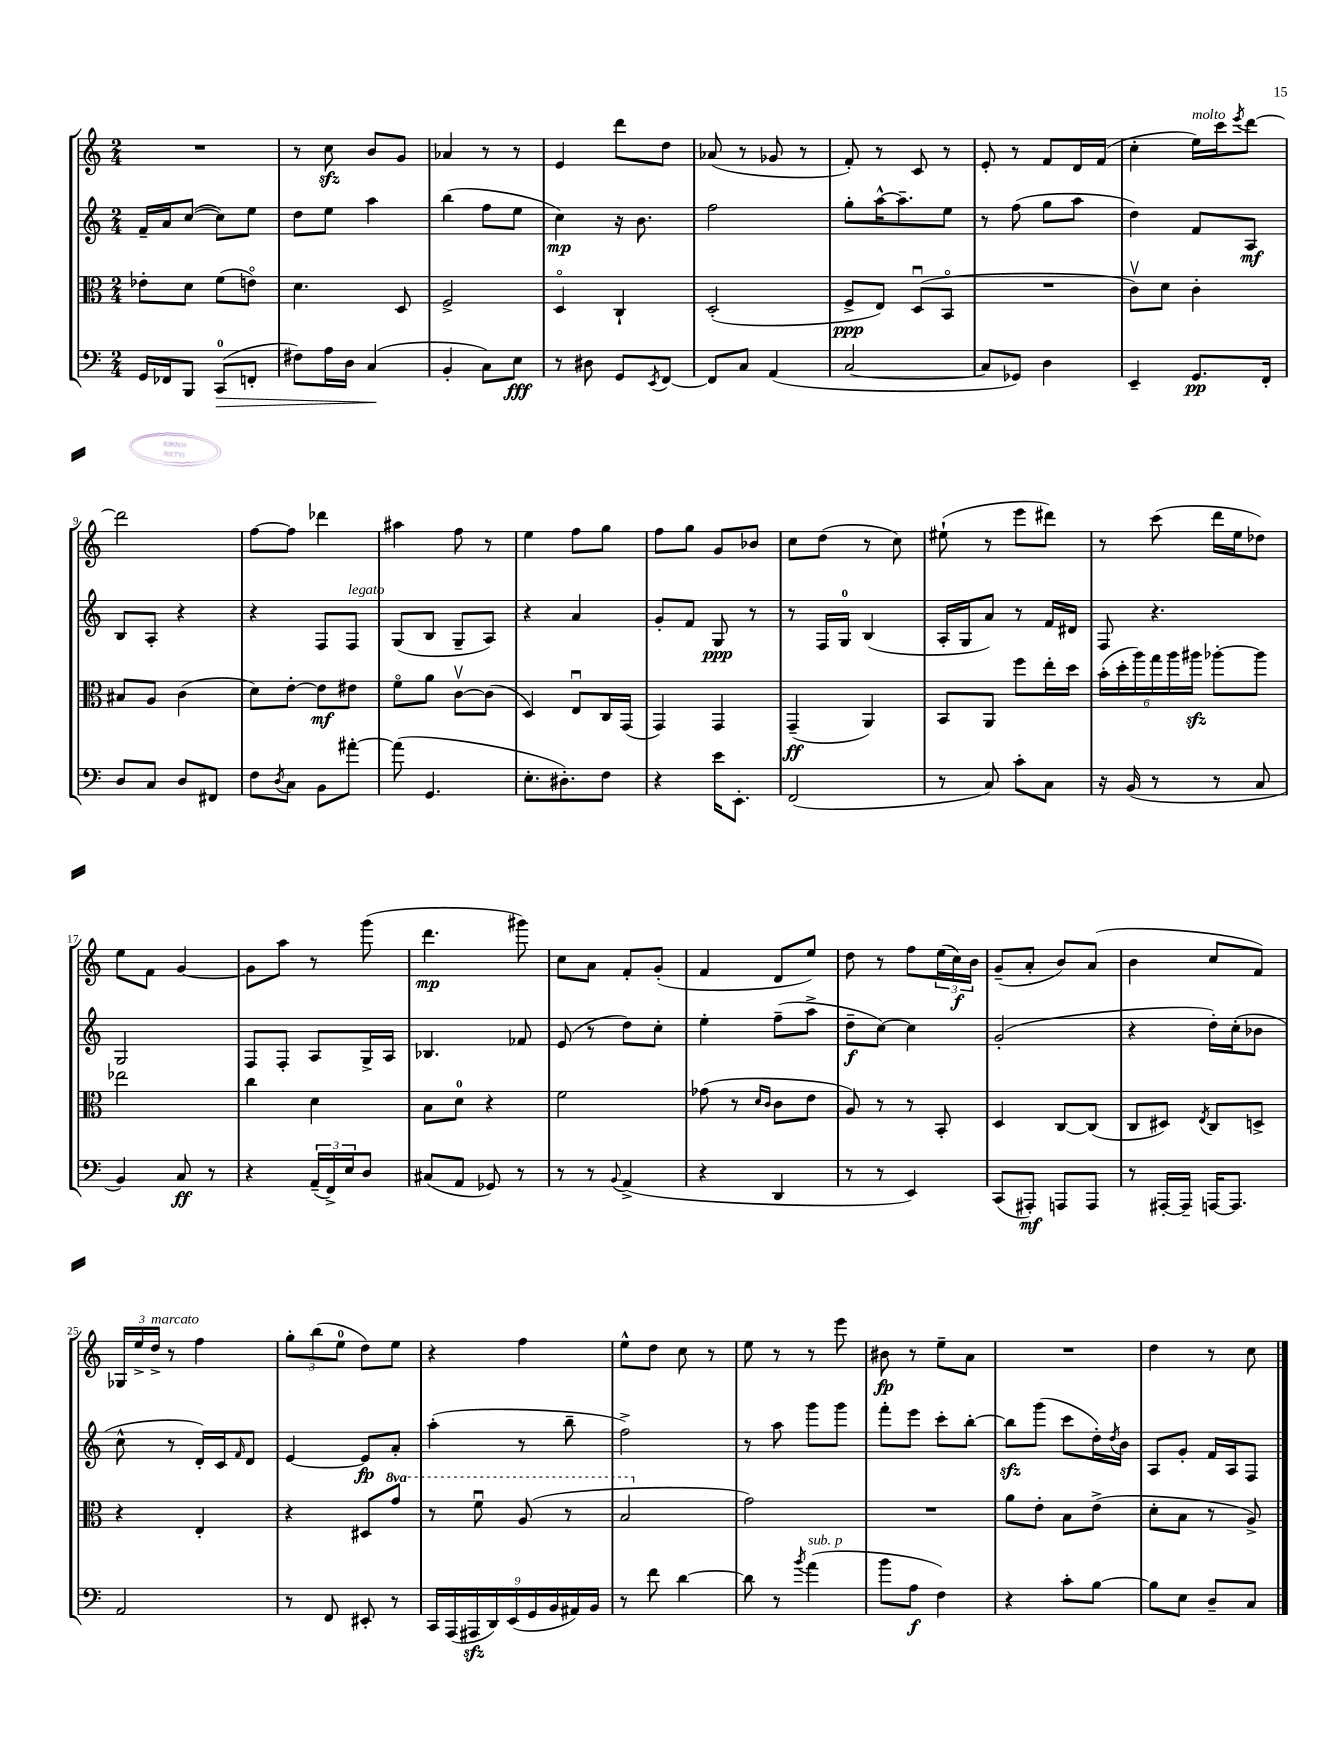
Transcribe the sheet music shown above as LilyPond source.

<<
\new StaffGroup <<
\new Staff = "s0" {
    \clef treble \key c \major \numericTimeSignature \time 2/4
    R2 |
    r8 c''8\sfz b'8 g'8 |
    aes'4 r8 r8 |
    e'4 d'''8 d''8 |
    aes'8( r8 ges'8 r8 |
    f'8-.) r8 c'8 r8 |
    e'8-. r8 f'8 d'16 f'16( |
    c''4-. e''16^\markup { \italic "molto" }) c'''16 \acciaccatura { e'''8 } d'''8~ |
    d'''2 |
    f''8~ f''8 des'''4 |
    ais''4 f''8 r8 |
    e''4 f''8 g''8 |
    f''8 g''8 g'8 bes'8 |
    c''8 d''8( r8 c''8) |
    eis''8-!( r8 e'''8 dis'''8) |
    r8 c'''8( d'''16 e''16 des''8) |
    e''8 f'8 g'4~ |
    g'8 a''8 r8 g'''8( |
    d'''4.\mp gis'''8) |
    c''8 a'8 f'8-. g'8-.( |
    f'4 d'8 e''8) |
    d''8 r8 f''8 \tuplet 3/2 { e''16( c''16\f) b'16 } |
    g'8--( a'8-. b'8) a'8( |
    b'4 c''8 f'8) |
    \tuplet 3/2 { ges16 e''16-> d''16->^\markup { \italic "marcato" } } r8 f''4 |
    \tuplet 3/2 { g''8-. b''8( e''8-0 } d''8) e''8 |
    r4 f''4 |
    e''8-^ d''8 c''8 r8 |
    e''8 r8 r8 e'''8 |
    bis'8\fp r8 e''8-- a'8 |
    R2 |
    d''4 r8 c''8 \bar "|." |
}
\new Staff = "s1" {
    \clef treble \key c \major \numericTimeSignature \time 2/4
    f'16-- a'16 c''8~( c''8) e''8 |
    d''8 e''8 a''4 |
    b''4( f''8 e''8 |
    c''4\mp) r16 b'8. |
    f''2 |
    g''8-. a''16~-^ a''8.-- e''8 |
    r8 f''8( g''8 a''8 |
    d''4) f'8 a8\mf |
    b8 a8-. r4 |
    r4 f8 f8^\markup { \italic "legato" } |
    g8( b8 g8-- a8) |
    r4 a'4 |
    g'8-. f'8 g8\ppp r8 |
    r8 f16 g16-0 b4( |
    a16-. g16 a'8) r8 f'16 dis'16 |
    f8 r4. |
    g2 |
    f8 f8-. a8 g16-> a16 |
    bes4. fes'8 |
    e'8( r8 d''8) c''8-. |
    e''4-. f''8--( a''8-> |
    d''8--\f c''8~) c''4 |
    g'2-.( |
    r4 d''16-.) c''16-.( bes'8 |
    c''8-^ r8 d'16-.) c'16 \grace { f'16 } d'8 |
    e'4~ e'8\fp a'8-. |
    a''4-.( r8 b''8-- |
    f''2->) |
    r8 a''8 g'''8 g'''8 |
    f'''8-. e'''8 c'''8-. b''8~-. |
    b''8\sfz g'''8( c'''8 d''16-.) \acciaccatura { d''8 } b'16 |
    a8 g'8-. f'16 a16 f8 \bar "|." |
}
\new Staff = "s2" {
    \clef alto \key c \major \numericTimeSignature \time 2/4 \set Staff.ottavationMarkups = #ottavation-simple-ordinals
    ees'8-. d'8 f'8( e'8\flageolet) |
    d'4. d8 |
    f2-> |
    d4\flageolet c4-! |
    d2-.( |
    f8->\ppp e8) d8\downbow( b,8\flageolet |
    R2 |
    c'8\upbow) d'8 c'4-. |
    bis8 a8 c'4( |
    d'8) e'8~-. e'8\mf eis'8 |
    f'8\flageolet a'8 c'8~\upbow c'8( |
    d4) e8\downbow c16 g,16( |
    g,4) g,4 |
    g,4--\ff( a,4) |
    b,8 a,8 f''8 e''16-. d''16 |
    \tuplet 6/4 { b'16-.( d''16-. a''16) g''16 a''16 ais''16\sfz } aes''8~-. aes''8 |
    ees''2 |
    c''4 d'4 |
    b8 d'8-0 r4 |
    f'2 |
    ges'8( r8 \grace { d'16 c'16 } c'8 e'8 |
    a8) r8 r8 b,8-. |
    d4 c8~ c8( |
    c8 dis8) \acciaccatura { e8 } c8 d8-> |
    r4 e4-. |
    r4 dis8 \ottava #1 g''8 |
    r8 f''8\downbow a'8( r8 |
    b'2 \ottava #0 |
    g'2) |
    R2 |
    a'8 e'8-. b8 e'8->( |
    d'8-. b8 r8 a8->) \bar "|." |
}
\new Staff = "s3" {
    \clef bass \key c \major \numericTimeSignature \time 2/4
    g,16 fes,16 b,,8 c,8-0\>( f,8-. |
    fis8) a16 d16 c4\!( |
    b,4-. c8) e8\fff |
    r8 dis8 g,8 \acciaccatura { e,8 } f,8~ |
    f,8 c8 a,4( |
    c2~ |
    c8 ges,8) d4 |
    e,4-- g,8.\pp f,16-. |
    d8 c8 d8 fis,8 |
    f8 \acciaccatura { d8 } c8 b,8 ais'8~-. |
    ais'8( g,4. |
    e8.-. dis8.-.) f8 |
    r4 e'16 e,8.-. |
    f,2( |
    r8 c8) c'8-. c8 |
    r16 b,16( r8 r8 c8 |
    b,4) c8\ff r8 |
    r4 \tuplet 3/2 { a,16--( f,16->) e16 } d8 |
    cis8( a,8 ges,8) r8 |
    r8 r8 \appoggiatura { b,8 } a,4->( |
    r4 d,4 |
    r8 r8 e,4) |
    c,8( ais,,8-.\mf) a,,8 a,,8 |
    r8 ais,,16~-. ais,,16-- a,,16~ a,,8. |
    a,2 |
    r8 f,8 eis,8-. r8 |
    \tuplet 9/8 { c,16 a,,16( ais,,16\sfz d,16) e,16( g,16 b,16 ais,16) b,16 } |
    r8 f'8 d'4~ |
    d'8 r8 \acciaccatura { b'8 } a'4^\markup { \italic "sub. p" }( |
    b'8 a8\f f4) |
    r4 c'8-. b8~ |
    b8 e8 d8-- c8 \bar "|." |
}
>>
>>
